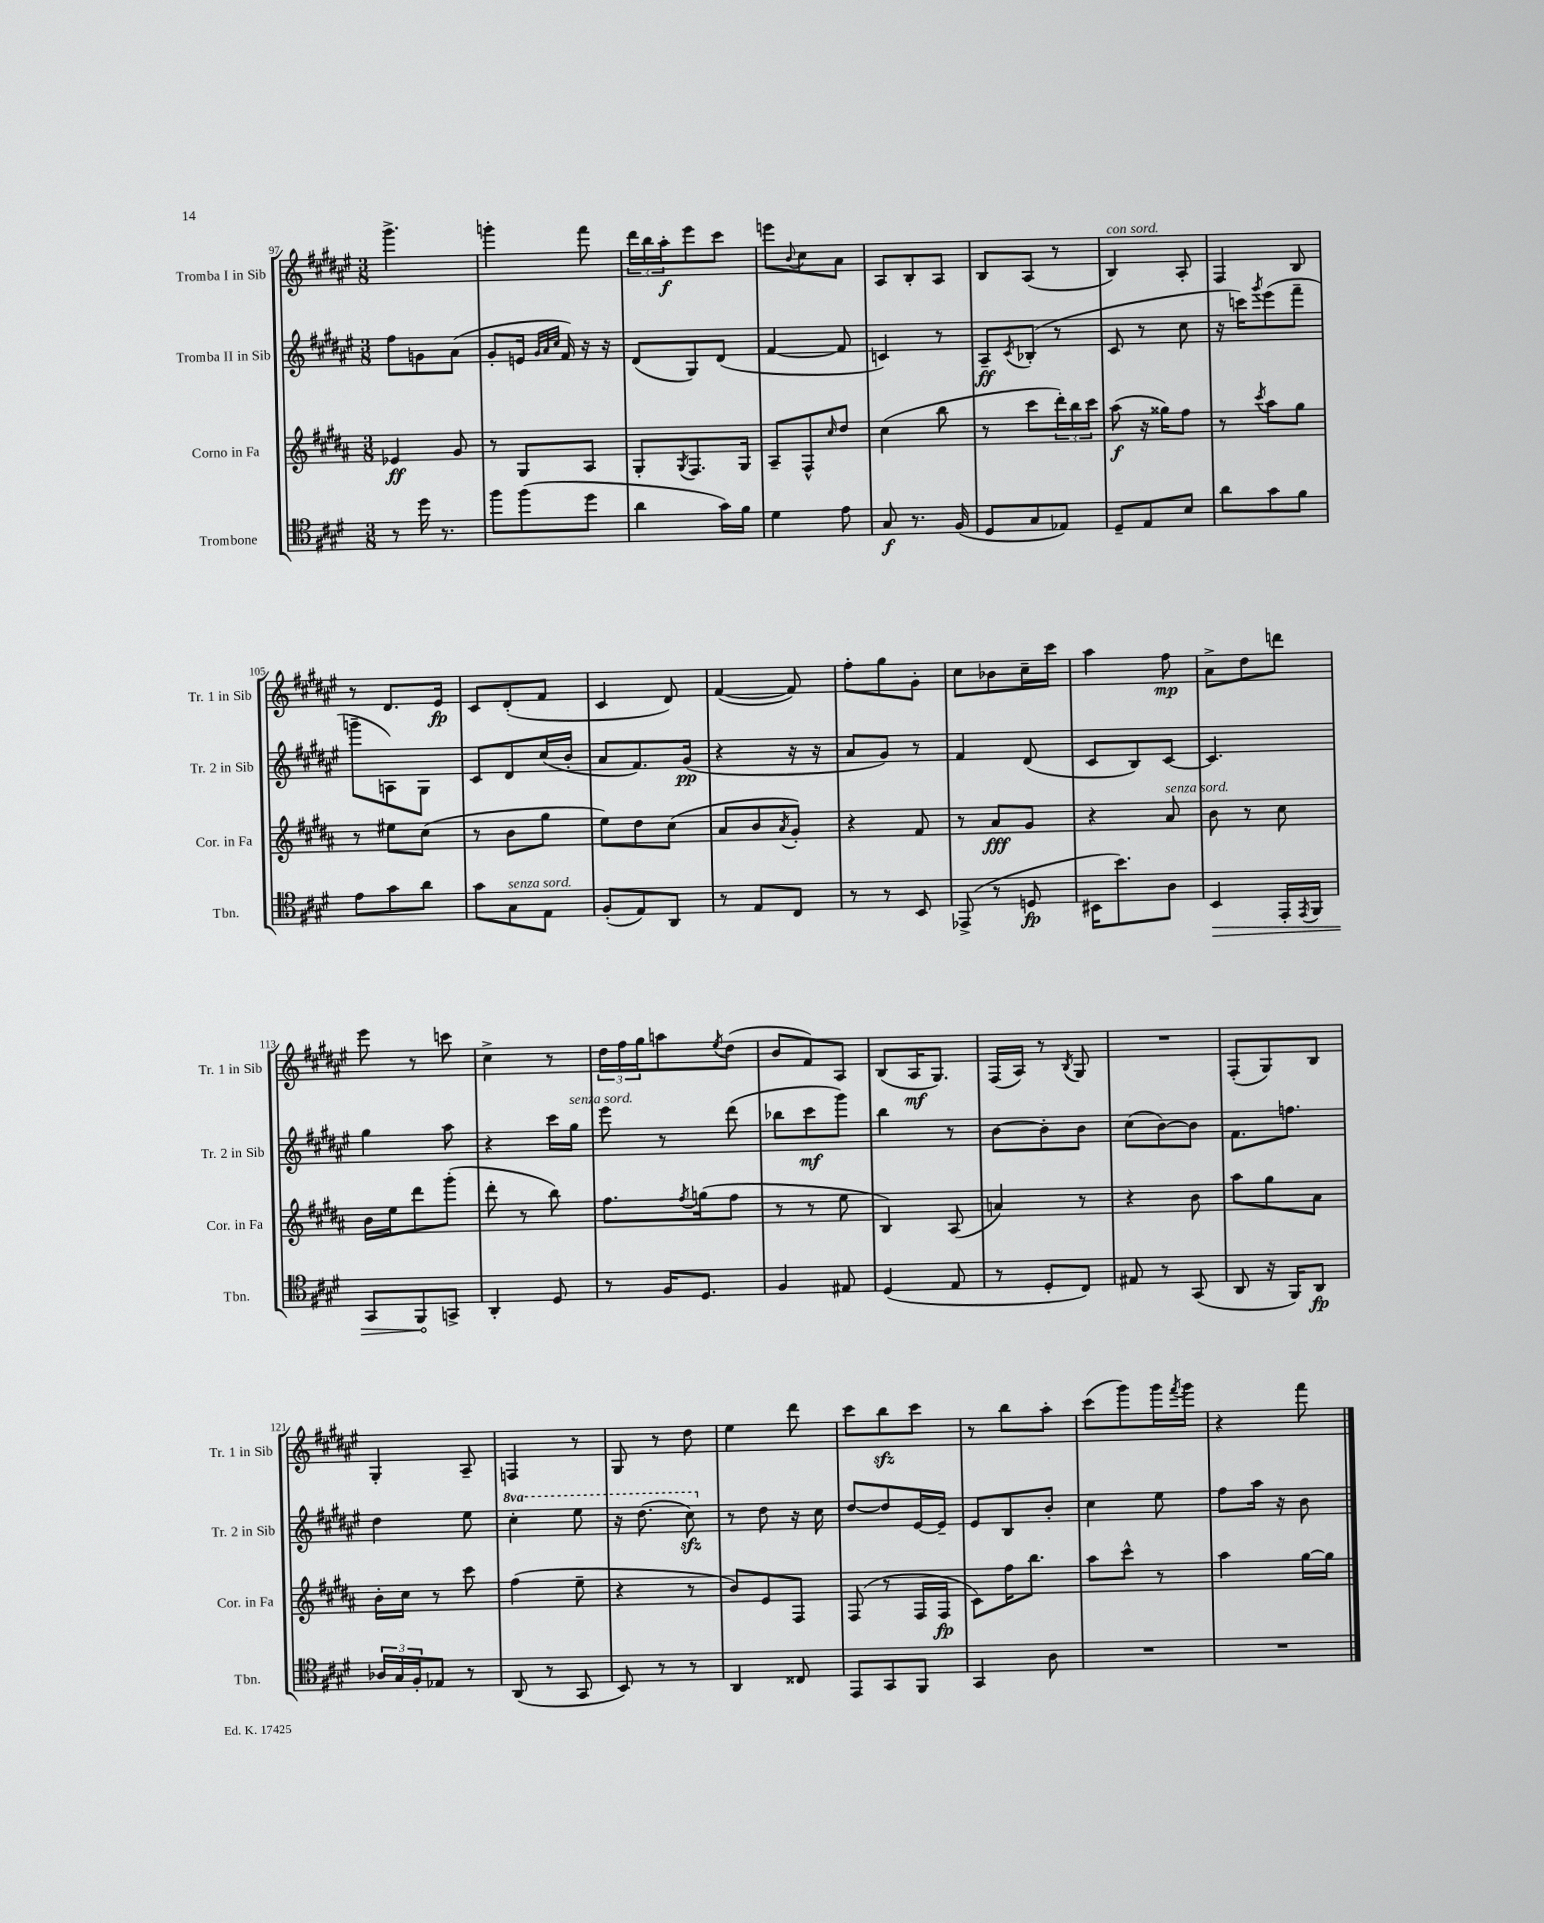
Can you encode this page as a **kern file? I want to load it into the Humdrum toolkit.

**kern	**kern	**kern	**kern
*staff4	*staff3	*staff2	*staff1
*clefC4	*clefG2	*clefG2	*clefG2
*k[f#c#g#d#]	*k[f#c#g#d#a#]	*k[f#c#g#d#a#e#]	*k[f#c#g#d#a#e#]
*M3/8	*M3/8	*M3/8	*M3/8
8r	4e-	8ff#	4.ggg#^
16dd#	.	8g	.
8.r	.	.	.
.	8g#	(8a#	.
=	=	=	=
8ff#	8r	8g#'	4ggg'
(8ff#	8G#	16e	.
.	.	32qqg#	.
.	.	32qqa#	.
.	.	32qqcc#	.
.	.	16f#)	.
8dd#	8A#	16r	8fff#
.	.	16r	.
=	=	=	=
4a	8G#'	(8d#	24ddd#
.	.	.	24bb
.	.	.	24aa#'
.	8qG#	.	.
.	8.F#	8G#)	8eee#
16g#)	.	(8d#	8ccc#
16f#	16G#	.	.
=	=	=	=
4d#	8A#~	[4f#	8eee
.	.	.	8qqb
.	8F#^^	.	8cc#
.	16qqcc#	.	.
8e	8dd#	8f#]	8a#
=	=	=	=
8G#	(4cc#	4c)	8A#
8.r	.	.	8B'
.	8bb	8r	8A#
(16F#	.	.	.
=	=	=	=
8D#	8r	8A#~	8B
.	.	8qc#	.
8G#	8ccc#	(8B-'	(8A#
8E-)	24ddd#')	8r	8r
.	24bb	.	.
.	24ccc#	.	.
=	=	=	=
8D#~	(8aa#	8c#	4B)
8E	16r	8r	.
.	16gg##)	.	.
8B	8ff#	8cc#	8A#'
=	=	=	=
8a	8r	16r	4F#
.	.	16ccc)	.
.	8qccc#	8qggg#	.
8g#	8aa#	(8eee#	.
8f#	8gg#	8fff#~	8B
=	=	=	=
8e	8r	8ggg~	8r
8g#	8ee#	8A)	8.d#
8a	(8cc#	8G#	.
.	.	.	16e#
=	=	=	=
8g#	8r	8c#	8c#
8G#	8b	8d#	(8d#'
8E	8gg#	(16cc#	8f#
.	.	16b'	.
=	=	=	=
(8F#'	8ee)	8a#	4c#
8E)	8dd#	8.f#)	.
8AA	(8cc#	.	8d#)
.	.	(16g#	.
=	=	=	=
8r	8a#	4r	([4f#
8E	8b	.	.
.	8qa#	.	.
8C#	8g#')	16r	8f#])
.	.	16r	.
=	=	=	=
8r	4r	8a#	8ff#'
8r	.	8g#)	8gg#
8BB	8f#	8r	8g#'
=	=	=	=
(8EE-^	8r	4f#	8cc#
8r	8a#	.	8b-
8D	8g#	(8d#	16cc#~
.	.	.	16ccc#
=	=	=	=
16BB#	4r	8c#	4aa#
8.b)	.	.	.
.	.	8B)	.
8A	8a#	[8c#	8ff#
=	=	=	=
4BB	8b	4.c#]	8a#^
.	8r	.	8dd#
16EE'	8cc#	.	8ddd
8qEE	.	.	.
16FF#	.	.	.
=	=	=	=
8GG#	16b	4gg#	8eee#
.	16ee	.	.
8FF#	8ddd#	.	8r
8GG^	(8ggg#'	8aa#	8ccc
=	=	=	=
4AA'	8ddd#'	4r	4cc#^
.	8r	.	.
8D#	8bb)	16ccc#	8r
.	.	16gg#	.
=	=	=	=
8r	8.ff#	8eee#	24dd#
.	.	.	24ff#
.	.	.	24gg#
16F#	.	8r	8aa
.	8qff#	.	.
8.D#	(16gg	.	.
.	.	.	8qee#
.	8ff#	(8ddd#	(8dd#
=	=	=	=
4F#	8r	8bb-	8b
.	8r	8ccc#	8f#)
8E#	8ee	8ggg#)	8A#
=	=	=	=
(4D#	4B)	4bb	(8B
.	.	.	16A#
.	.	.	8.G#)
8E	(8A#	8r	.
=	=	=	=
8r	4a)	[8b	(16F#
.	.	.	16A#)
8D#'	.	8b']	8r
.	.	.	8qB
8C#)	8r	8b	8G#
=	=	=	=
8E#	4r	(8cc#	4.r
8r	.	[8b)	.
(8GG#	8b	8b]	.
=	=	=	=
8AA	8aa#	8.f#	(8F#'
16r	8gg#	.	8G#)
16FF#)	.	8.ff	.
8AA	8a#	.	8B
=	=	=	=
24A-	16b'	4dd#	4G#'
24G#	.	.	.
.	16cc#	.	.
24F#'	.	.	.
8E-	8r	.	.
8r	8ccc#	8ee#	8A#~
=	=	=	=
(8AA	(4ff#	4ccc#'	4F
8r	.	.	.
8GG#	8ee~	8eee#	8r
=	=	=	=
8BB)	4r	16r	8G#
.	.	(8.ddd#	.
8r	.	.	8r
8r	8r	8ccc#)	8dd#
=	=	=	=
4AA	8b)	8r	4ee#
.	8e	8dd#	.
8C##	8F#	16r	8ddd#
.	.	16cc#	.
=	=	=	=
8EE	(8F#	[8dd#	8ccc#
8GG#	8r	8dd#]	8bb
8FF#	16F#	[16e#	8ccc#
.	16F#	16e#~]	.
=	=	=	=
4GG#	8c#)	8e#	8r
.	16ff#	8B	8bb
.	8.bb	.	.
8A	.	8b'	8aa#'
=	=	=	=
4.r	8aa#	4cc#	(8ccc#
.	8ccc#^^	.	8ggg#)
.	8r	8ee#	16ggg#
.	.	.	8qfff#
.	.	.	16ggg#
=	=	=	=
4.r	4aa#	8ff#	4r
.	.	16aa#	.
.	.	16r	.
.	[16gg#	8b	8fff#
.	16gg#]	.	.
==	==	==	==
*-	*-	*-	*-
